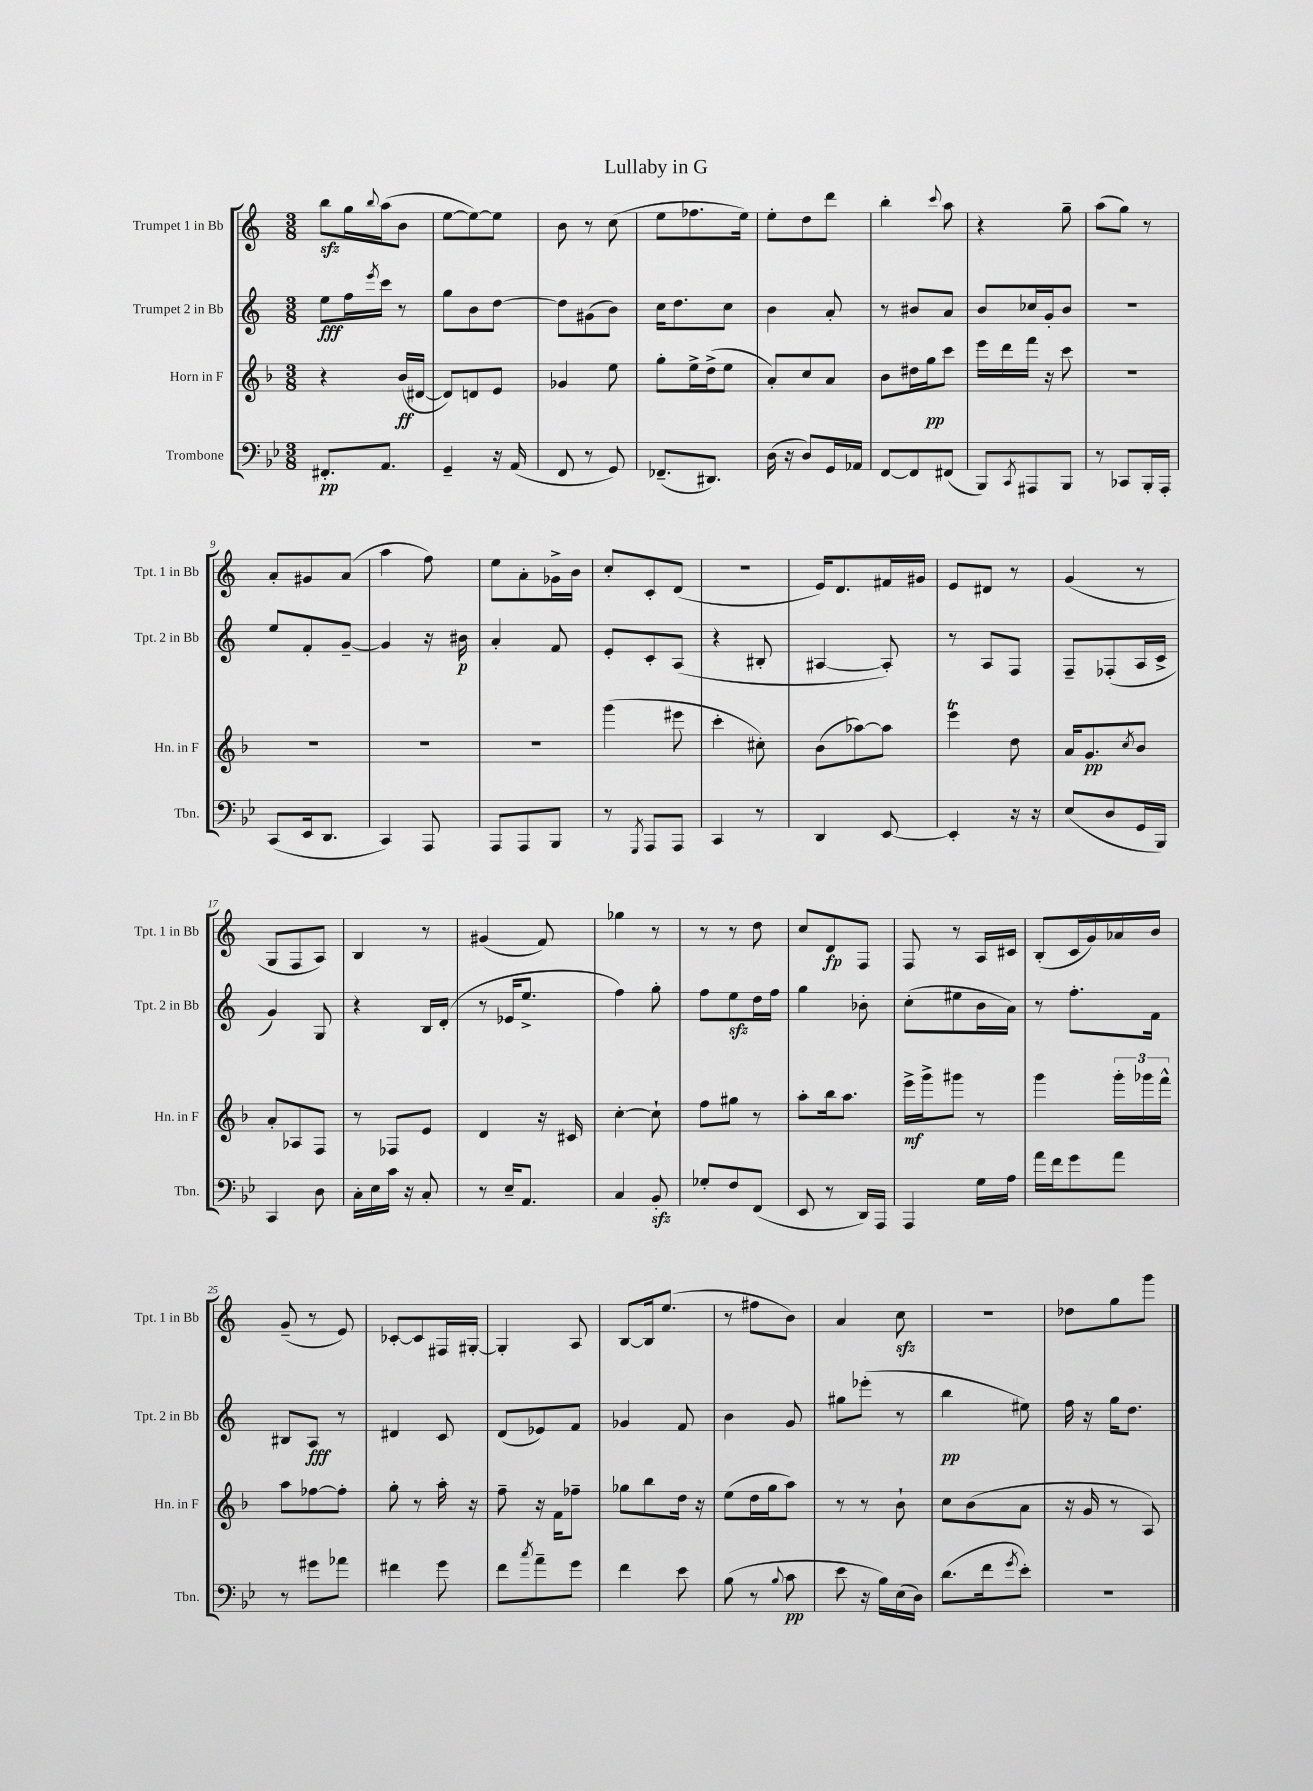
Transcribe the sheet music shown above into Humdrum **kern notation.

**kern	**dynam	**kern	**dynam	**kern	**dynam	**kern	**dynam
*part4	*part4	*part3	*part3	*part2	*part2	*part1	*part1
*staff4	*staff4	*staff3	*staff3	*staff2	*staff2	*staff1	*staff1
*I"Trombone	*	*I"Horn in F	*	*I"Trumpet 2 in Bb	*	*I"Trumpet 1 in Bb	*
*I'Tbn.	*	*I'Hn. in F	*	*I'Tpt. 2 in Bb	*	*I'Tpt. 1 in Bb	*
*clefF4	*	*clefG2	*	*clefG2	*	*clefG2	*
*k[b-e-]	*	*k[b-]	*	*k[]	*	*k[]	*
*M3/8	*	*M3/8	*	*M3/8	*	*M3/8	*
=1	=1	=1	=1	=1	=1	=1	=1
8.FF#X'/L	pp	4r	.	8ee\L	fff	8bbzz\L	.
.	.	.	.	16ff\L	.	16gg\L	.
.	.	.	.	8qeee/	.	8qqbb/	.
8.AA/J	.	.	.	16ccc\JJ	.	(16aa\J	.
.	.	(16b-/LL	ff	8r	.	8b\J	.
.	.	[16d#X/JJ	.	.	.	.	.
=2	=2	=2	=2	=2	=2	=2	=2
4GG~/	.	8d#/L])	.	8gg\L	.	[8ee\L	.
.	.	8dn/	.	8b\	.	8ee\_)	.
16r	.	8e/J	.	[8dd\J	.	8ee\J]	.
(16AA/	.	.	.	.	.	.	.
=3	=3	=3	=3	=3	=3	=3	=3
8FF/	.	4g-X/	.	8dd\L]	.	8b\	.
8r	.	.	.	(8g#X\	.	8r	.
8GG/)	.	8ee\	.	8b\J)	.	(8cc\	.
=4	=4	=4	=4	=4	=4	=4	=4
(8.FF-X~/L	.	8gg'\L	.	16cc\KL	.	8ee\L	.
.	.	.	.	8.dd\	.	.	.
.	.	16ee^\L	.	.	.	8.ff-X\	.
8.DD#X/J)	.	(16dd^\J	.	.	.	.	.
.	.	8ee\J	.	8cc\J	.	.	.
.	.	.	.	.	.	16ee\Jk)	.
=5	=5	=5	=5	=5	=5	=5	=5
(16D\	.	8a'/L)	.	4b\	.	8ee'\L	.
16r	.	.	.	.	.	.	.
8D/L)	.	8cc/	.	.	.	8dd\	.
16GG/L	.	8a/J	.	8a'/	.	8ddd\J	.
16AA-X/JJ	.	.	.	.	.	.	.
=6	=6	=6	=6	=6	=6	=6	=6
[8FF/L	.	8b-\L	.	8r	.	4bb'\	.
8FF/]	.	16dd#X\L	.	8b#X/L	.	.	.
.	.	16gg\J	pp	.	.	.	.
.	.	.	.	.	.	8qqccc/	.
(8FF#X/J	.	8ccc\J	.	8a/J	.	8aa\	.
=7	=7	=7	=7	=7	=7	=7	=7
8BBB-/L)	.	16eee\LL	.	8b/L	.	4r	.
.	.	16ddd\	.	.	.	.	.
8qCC/	.	.	.	.	.	.	.
8AAA#X/	.	16fff\JJ	.	16cc-X/L	.	.	.
.	.	16r	.	16g'/J	.	.	.
8BBB-/J	.	8ccc\	.	8b/J	.	8gg~\	.
=8	=8	=8	=8	=8	=8	=8	=8
8r	.	4.r	.	4.r	.	(8aa\L	.
8CC-X/L	.	.	.	.	.	8gg\J)	.
16BBB-'/L	.	.	.	.	.	8r	.
16AAA'/JJ	.	.	.	.	.	.	.
!!LO:LB:g=z
=9	=9	=9	=9	=9	=9	=9	=9
(8CC/L	.	4.r	.	8ee/L	.	8a'/L	.
16EE-/k	.	.	.	8f'/	.	8g#X/	.
8.DD/J	.	.	.	.	.	.	.
.	.	.	.	[8g~/J	.	(8a/J	.
=10	=10	=10	=10	=10	=10	=10	=10
4CC/)	.	4.r	.	4g/]	.	4aa\	.
8AAA/	.	.	.	16r	.	8ff\)	.
.	.	.	.	16b#X\	p	.	.
=11	=11	=11	=11	=11	=11	=11	=11
8AAA/L	.	4.r	.	4a'/	.	8ee\L	.
8AAA/	.	.	.	.	.	8a'\	.
8BBB-/J	.	.	.	8f/	.	16g-X^\L	.
.	.	.	.	.	.	16b\JJ	.
=12	=12	=12	=12	=12	=12	=12	=12
8r	.	(4ggg\	.	8e'/L	.	8cc'/L	.
8qGGG/	.	.	.	.	.	.	.
8AAA/L	.	.	.	8c'/	.	8c'/	.
8AAA/J	.	8eee#X\	.	(8A/J	.	(8d/J	.
=13	=13	=13	=13	=13	=13	=13	=13
4CC/	.	4ccc'\	.	4r	.	4.r	.
8r	.	8cc#X'\)	.	8B#X'/	.	.	.
=14	=14	=14	=14	=14	=14	=14	=14
4DD/	.	(8b-\L	.	[4A#X/	.	16e/KL)	.
.	.	.	.	.	.	8.d/	.
.	.	[8aa-X\)	.	.	.	.	.
[8EE-/	.	8aa-\J]	.	8A#'/])	.	16f#X/L	.
.	.	.	.	.	.	16g#X/JJ	.
=15	=15	=15	=15	=15	=15	=15	=15
4EE-'/]	.	4eeet\	.	8r	.	8e/L	.
.	.	.	.	8A/L	.	8d#X/J	.
16r	.	8dd\	.	8F/J	.	8r	.
16r	.	.	.	.	.	.	.
=16	=16	=16	=16	=16	=16	=16	=16
(8E-/L	.	16a/KL	.	8F~/L	.	(4g/	.
.	.	8.g/	pp	.	.	.	.
8D/	.	.	.	(8F-X'/	.	.	.
.	.	8qcc/	.	.	.	.	.
16GG/L	.	8b-/J	.	16A/L	.	8r	.
16BBB-/JJ)	.	.	.	16c^/JJ	.	.	.
!!LO:LB:g=z
=17	=17	=17	=17	=17	=17	=17	=17
4CC/	.	8a'/L	.	4g/)	.	8G/L	.
.	.	8A-X/	.	.	.	8F/	.
8D\	.	8F/J	.	8G/	.	8A/J)	.
=18	=18	=18	=18	=18	=18	=18	=18
16C'\LL	.	8r	.	4r	.	4B/	.
16E-\	.	.	.	.	.	.	.
16c\JJ	.	8F-X/L	.	.	.	.	.
16r	.	.	.	.	.	.	.
8C'/	.	8e/J	.	16B/LL	.	8r	.
.	.	.	.	(16d'/JJ	.	.	.
=19	=19	=19	=19	=19	=19	=19	=19
8r	.	4d/	.	8r	.	(4g#X/	.
16E-~/KL	.	.	.	16e-X/KL	.	.	.
8.AA/J	.	.	.	8.ee^/J	.	.	.
.	.	16r	.	.	.	8f/)	.
.	.	16c#X/	.	.	.	.	.
=20	=20	=20	=20	=20	=20	=20	=20
4C/	.	[4cc'\	.	4ff\)	.	4gg-X\	.
8BB-zz'/	.	8cc`\]	.	8gg'\	.	8r	.
=21	=21	=21	=21	=21	=21	=21	=21
8G-X'/L	.	8ff\L	.	8ff\L	.	8r	.
8F/	.	8gg#X\J	.	8eezz\	.	8r	.
(8FF/J	.	8r	.	16dd\L	.	8dd\	.
.	.	.	.	16ff\JJ	.	.	.
=22	=22	=22	=22	=22	=22	=22	=22
8EE-/	.	8aa'\L	.	4gg\	.	8cc/L	.
8r	.	16bb-\k	.	.	.	8d/	fp
.	.	8.aa\J	.	.	.	.	.
16DD/LL)	.	.	.	8b-X'\	.	8F/J	.
16AAA/JJ	.	.	.	.	.	.	.
=23	=23	=23	=23	=23	=23	=23	=23
4AAA/	.	16eee^\LL	mf	(8cc'\L	.	8F/	.
.	.	16ggg^\J	.	.	.	.	.
.	.	8ggg#X\J	.	8ee#X\	.	8r	.
16G\LL	.	8r	.	16b\L	.	16A/LL	.
16A\JJ	.	.	.	16a\JJ)	.	16c#X/JJ	.
=24	=24	=24	=24	=24	=24	=24	=24
16a\LL	.	4ggg\	.	8r	.	(8B'/L	.
16f\J	.	.	.	.	.	.	.
8g\	.	.	.	8.ff'\L	.	16c/L	.
.	.	.	.	.	.	16g/)	.
8a\J	.	24ggg'\LL	.	.	.	16a-X/	.
.	.	24ggg-X\	.	.	.	.	.
.	.	.	.	16f\Jk	.	16b/JJ	.
.	.	24fff^^\JJ	.	.	.	.	.
!!LO:LB:g=z
=25	=25	=25	=25	=25	=25	=25	=25
8r	.	8aa\L	.	8B#X/L	.	(8g~/	.
8g#X\L	.	[8ff-X\	.	8A/J	fff	8r	.
8a-X\J	.	8ff-'\J]	.	8r	.	8e/)	.
=26	=26	=26	=26	=26	=26	=26	=26
4f#X\	.	8gg'\	.	4d#X/	.	[8c-X'/L	.
.	.	8r	.	.	.	8c-/]	.
8g\	.	16aa'\	.	8c/	.	16F#X/L	.
.	.	16r	.	.	.	[16G#X'/JJ	.
=27	=27	=27	=27	=27	=27	=27	=27
8f\L	.	8ff~\	.	(8d/L	.	4G#'/]	.
8qcc/	.	.	.	.	.	.	.
8a~\	.	16r	.	8e-X/)	.	.	.
.	.	16f\KL	.	.	.	.	.
8g\J	.	8ff-X~\J	.	8f/J	.	8A/	.
=28	=28	=28	=28	=28	=28	=28	=28
4f\	.	8gg-X\L	.	4g-X/	.	[8B/L	.
.	.	8bb-\	.	.	.	16B/k]	.
.	.	.	.	.	.	(8.ee/J	.
8e-\	.	16dd\Jk	.	8f/	.	.	.
.	.	16r	.	.	.	.	.
=29	=29	=29	=29	=29	=29	=29	=29
(8B-\	.	(8ee\L	.	4b\	.	8r	.
8r	.	16dd\L	.	.	.	8ff#X\L	.
.	.	16gg\J	.	.	.	.	.
8qqB-/	.	.	.	.	.	.	.
8c\	pp	8aa\J)	.	8g/	.	8b\J)	.
=30	=30	=30	=30	=30	=30	=30	=30
8e-\	.	8r	.	8gg#X\L	.	4a/	.
16r	.	8r	.	(8eee-X'\J	.	.	.
16B-\LL)	.	.	.	.	.	.	.
(16E-\	.	8b-`\	.	8r	.	8cczz\	.
16D\JJ)	.	.	.	.	.	.	.
=31	=31	=31	=31	=31	=31	=31	=31
(8.d\L	.	8cc\L	.	4bb\	pp	4.r	.
.	.	(8b-\	.	.	.	.	.
16f\k	.	.	.	.	.	.	.
8qg/	.	.	.	.	.	.	.
8e-'\J)	.	8a\J	.	8ee#X\)	.	.	.
=32	=32	=32	=32	=32	=32	=32	=32
4.r	.	16r	.	16ff\	.	8dd-X\L	.
.	.	16g/	.	16r	.	.	.
.	.	8r	.	16gg\KL	.	8gg\	.
.	.	.	.	8.dd\J	.	.	.
.	.	8A/)	.	.	.	8ggg\J	.
==	==	==	==	==	==	==	==
*-	*-	*-	*-	*-	*-	*-	*-
